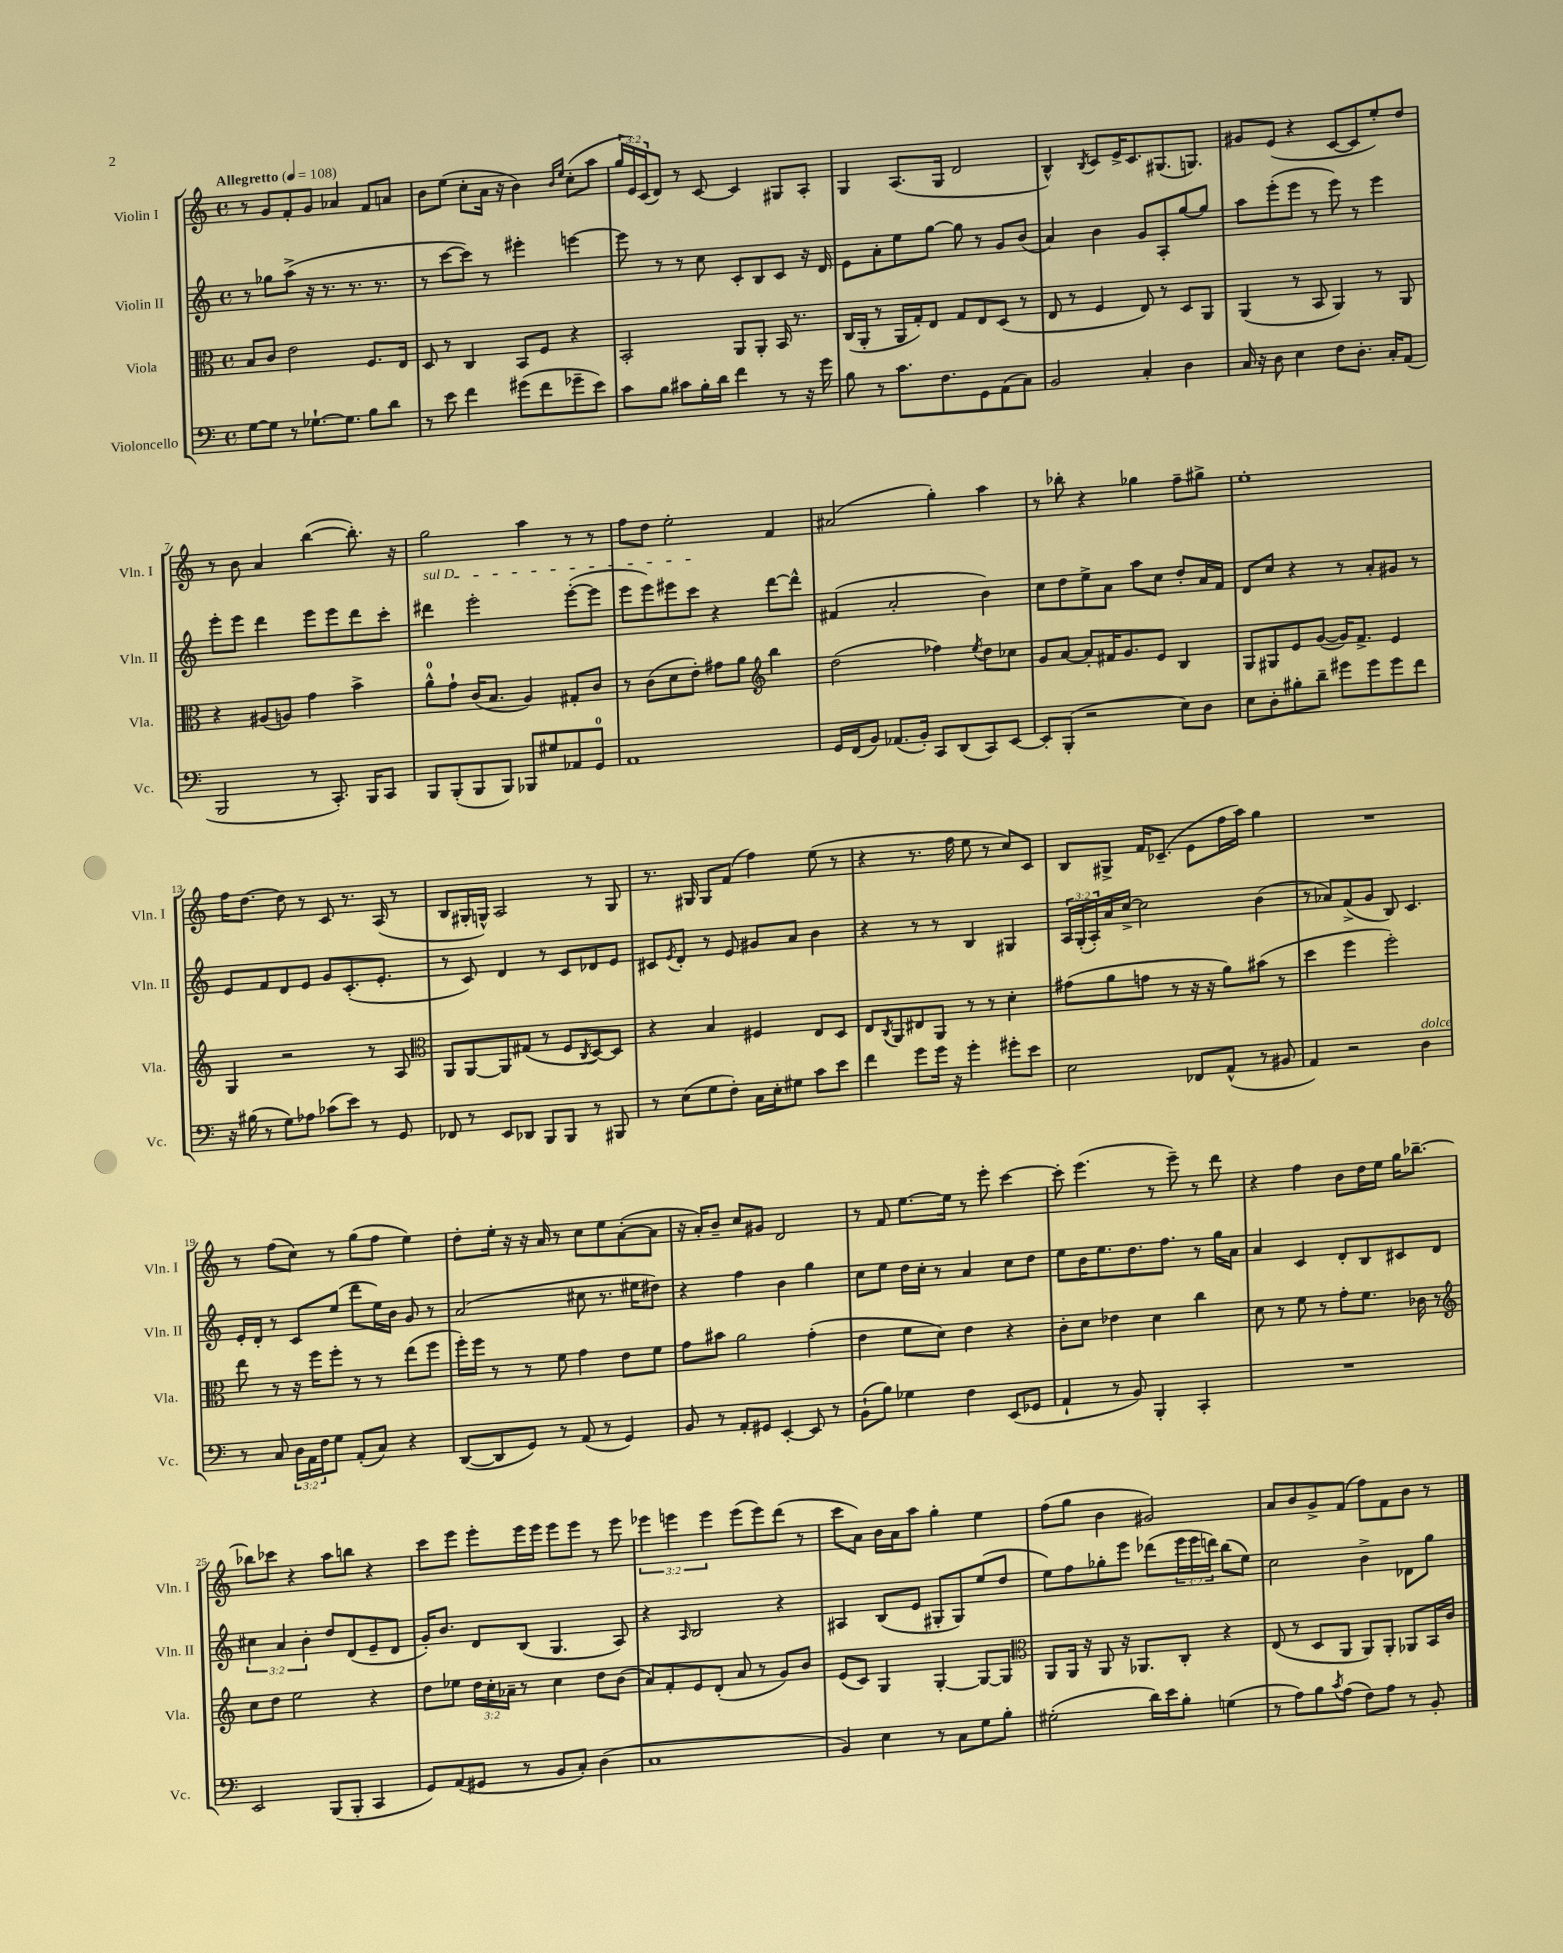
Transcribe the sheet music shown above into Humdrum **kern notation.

**kern	**kern	**kern	**kern
*staff4	*staff3	*staff2	*staff1
*clefF4	*clefC3	*clefG2	*clefG2
*k[]	*k[]	*k[]	*k[]
*M4/4	*M4/4	*M4/4	*M4/4
*met(c)	*met(c)	*met(c)	*met(c)
*MM108	*MM108	*MM108	*MM108
[8G\L	8B/L	8r	8r
8G\]J	8c/J	8gg-\L	8g/L
8r	2e\	(8aa^\J	8f'/
[8.G-`\L	.	16r	8g/J
.	.	8.r	.
.	.	.	4a-/
8.G-\]J	.	.	.
.	.	8.r	.
8B\L	8.F/L	.	8f/L
.	.	8.r	.
8d\J	.	.	8a/J
.	16E/Jk	.	.
=	=	=	=
8r	8D/	8r	8b\L
8e\	8r	[8ccc\L	(8ee\J
4f\	4C/	8ccc\]J)	8cc'\L
.	.	8r	16a\Jk
.	.	.	16r
(8g#\L	8BB/L	4eee#'\	4b\)
8f\	8F/J	.	.
.	.	.	16qqb/LL
.	.	.	16qqee/JJ
8g-~\	4r	[4eee\	(8cc'\L
8e\J)	.	.	8aa\J
=	=	=	=
8c\L	2BB'/	8eee\]	24gg/LL
.	.	.	24e/)
.	.	.	(24c/J
8B\J	.	8r	8d/J)
8c#\L	.	8r	8r
16B'\L	.	8cc\	[8c/
16d\JJ	.	.	.
4f\	8AA/L	8c'/L	4c/]
.	8AA'/J	8B/	.
8r	16BB/	8c/J	8G#/L
.	8.r	.	.
16r	.	16r	8A'/J
16g\	.	16d/	.
=	=	=	=
8B\	(16C/LL	8e\L	4G/
.	16AA'/JJ	.	.
8r	8r	8a'\	.
8.c\L	16AA/LL	8ee\	(8.A/L
.	16G'/J)	.	.
.	8E/J	[8gg\J	.
8.F\	.	.	16G/Jk
.	8G/L	8gg\]	2d/
8GG\	8E/	8r	.
(8AA\	(8D/J	8g/L	.
8C\J)	8r	(8b/J	.
=	=	=	=
2BB/	8E/	4a/)	4B^^/)
.	8r	.	.
.	.	.	8qB/
.	4F/	4b\	8c/L
.	.	.	16e^/K
.	.	.	8.c/
4C'/	8E/)	8g/L	.
.	8r	8A'/	(8.G#/
4D\	8D/L	[8gg/	.
.	.	.	8.G/J)
.	8AA/J	8gg/]J	.
=	=	=	=
16C/	(4AA/	8aa\L	8g#/L
16r	.	.	.
8D\	.	(8eee'\	(8e/J
4E\	8r	8eee\J	4r
.	8BB/	8r	.
8F\L	4AA/)	8eee\)	[8c/L
8.D'\J	.	8r	8c/]
.	8r	4eee\	8ee'/)
16C'/LK	.	.	.
(8AA/J	8AA/	.	8dd/J
=	=	=	=
2BBB/	4r	8eee'\L	8r
.	.	8eee\J	8b\
.	(8A#/L	4ddd\	4a/
.	8A/J)	.	.
8r	4g\	8eee\L	([4bb\
8.CC'/)	.	8eee\	.
.	4b^\	8ddd\	8.bb'\])
16BBB/LK	.	.	.
8CC/J	.	8ccc'\J	.
.	.	.	16r
=	=	=	=
8BBB/L	8a^^\L	4ddd#\	2gg\
(8BBB'/	8g`\J	.	.
8BBB/	(16c/LK	2eee'\	.
.	8.B/J	.	.
8BBB/J)	.	.	.
8BBB-/L	4A/)	.	4aa\
8G#/	.	.	.
8AA-/	8G#'/L	([8eee'\L	8r
8GG/J	8c/J	8eee\]J	8r
=	=	=	=
1AA	8r	8eee\L	8ff\L
.	(8c\L	8eee\)	8dd\J
.	8d\	8eee#\	2ee'\
.	8e'\J)	8ccc\J	.
.	8g#\L	4r	.
.	8a\J	.	.
*	*clefG2	*	*
.	4bb\	[8ddd\L	4f/
.	.	8ddd^^\]J	.
=	=	=	=
16GG/LL	(2dd\	(4f#/	(2a#/
(16FF/J	.	.	.
8BB/J)	.	.	.
(8.AA-/L	.	2a'/	.
16BB'/Jk)	.	.	.
8CC/L	4ff-\)	.	4gg'\)
(8DD/	.	.	.
.	8qee/	.	.
8CC/)	8dd\L	4b\)	4aa\
[8EE/J	8cc-\J	.	.
=	=	=	=
8EE'/]L	8g/L	8cc\L	8r
(8BBB'/J	[8a/J	8dd\	8bb-'\
2r	8a'/]L	8ee^\	4r
.	16f#/K	8a\J	.
.	8.g/	.	.
.	.	8aa\L	4gg-\
.	8e/J	8cc\J	.
8E\L)	4B/	8dd'/L	8ff~\L
8D\J	.	16a/L	8gg#^\J
.	.	16f/JJ	.
=	=	=	=
8E\L	8G/L	8d/L	1ee'
8D'\	8G#/	8cc/J	.
8B#'\	8e/	4r	.
8d~\J	([8g/J	.	.
8g#\L	16g/]LK)	8r	.
.	8.f^/J	.	.
8g#\	.	8a'/L	.
8g#\	4e/	8g#/J	.
8f\J	.	8r	.
=	=	=	=
16r	4G/	8e/L	16ff\LK
(16B#\	.	.	[8.dd\J
8r	.	8f/	.
8G\L)	2r	8d/	8dd\]
8A-\J	.	8e/J	8r
(8c-\L	.	8g/L	8c/
8e\J)	.	(8.c'/	8.r
8r	8r	.	.
.	.	8.e'/J	(16A/
8GG/	8A/	.	8r
=	=	=	=
*	*clefC3	*	*
8FF-/	8AA/L	8r	8B/L
8r	[8AA/	8c/)	16G#'/L
.	.	.	16G^^/JJ)
8EE/L	8AA/]	4d/	2A/
8DD-/J	(8G#/J	.	.
8BBB/L	8r	8r	.
8BBB/J	8F/L	8c/L	.
.	8qC/	.	.
8r	[8D/)	8d-/	8r
8BBB#/	8D/]J	8e/J	8G/
=	=	=	=
8r	4r	8c#/L	8.r
.	.	8qe/	.
(8E\L	.	8d'/J	.
.	.	.	16G#/
8G\	4B/	8r	8G#/L
8F'\J)	.	8e/	(8f/J
16C\LL	4F#/	8g#/L	4ff\)
16E'\J	.	.	.
8G#\J	.	8a/J	.
8c\L	8E/L	4b\	(8ee\
8e\J	8D/J	.	8r
=	=	=	=
4f\	8E/L	4r	4r
.	8qC/	.	.
.	8AA/	.	.
8g\L	8E#/	8r	8.r
16g\Jk	8AA/J	8r	.
16r	.	.	16ff\
4g'\	8r	4B/	8ee\
.	8r	.	8r
8g#'\L	4d'\	4G#/	8cc/L)
8e\J	.	.	8c/J
=	=	=	=
2E\	(8g#\L	24A/LL	8B/L
.	.	(24G'/	.
.	.	24A'/)	.
.	8a\	16a/	8G#^/J
.	.	[16cc^/JJ	.
.	8g\J	2cc\]	16f/LK
.	.	.	(8.c-~/J
.	8r	.	.
8FF-/L	16r	.	8e\L
.	16r	.	.
(8AA^^/J	8a\L)	.	16ff\L
.	.	.	16aa\JJ)
8r	(8b#\J	(4b\	4gg\
8BB#/	8r	.	.
=	=	=	=
4AA/)	4dd\	8r	1r
.	.	8a-/L)	.
2r	4ff\	(8f^/	.
.	.	8g/J	.
.	2ff'\)	8B/)	.
.	.	4.c/	.
4D\	.	.	.
=	=	=	=
8r	8ee\	16e'/LL	8r
.	.	16d'/JJ	.
8C/	8r	8r	(8ff\L
24D\LL	16r	8c/L	8cc\J)
24AA\	.	.	.
.	16ff\LK	.	.
24F\J	.	.	.
8G\J	8ff'\J	(8ee/J	8r
(8AA'/L	8r	8ddd\L	(8gg\L
8C/J)	8r	16ee\L)	8ff\J
.	.	16b\JJ	.
4r	(8ee\L	8g/	4ee\)
.	8ff\J	8r	.
=	=	=	=
([8DD/L	16ff'\LL)	(2a/	8dd'\L
.	16ff\JJ	.	.
8DD/]	8r	.	16ee'\Jk
.	.	.	16r
8GG/J)	8r	.	16r
.	.	.	16a/
8r	8f\	.	8r
(8AA/	4g\	8cc#\	8cc\L
8r	.	8.r	8ee\
4GG/)	8e\L	.	([8a'\
.	.	16ee#\LK	.
.	8f\J	8dd#\J)	8a\]J
=	=	=	=
8BB/	8g\L	4r	16r
.	.	.	16a'/LK)
8r	8b#\J	.	8b~/J
8AA'/L	2a\	4ff\	8cc/L
8GG#/J	.	.	8g#/J
[4EE'/	.	4b\	2d/
8EE/]	(4g'\	4gg\	.
8r	.	.	.
=	=	=	=
(8BB`\L	4e\	8cc\L	8r
8B\J)	.	8ee\J	8f/
4G-\	8f\L	16dd\LL	[8.ee\L
.	.	16cc'\JJ	.
.	8d\J)	8r	.
.	.	.	16ee\]Jk
4F\	4e\	4a/	8r
.	.	.	8eee'\
(8EE/L	4r	8cc\L	[4ccc\
8GG-/J	.	8dd\J	.
=	=	=	=
4AA`/	8c'\L	8ee\L	8ccc'\]
.	8d\J	16b\K	(4.eee\
.	.	8.ee\	.
8r	4e-\	.	.
8BB/)	.	8.dd\	.
4BBB'/	4d\	.	8r
.	.	8.ff\J	.
.	.	.	8eee~\)
4CC'/	4cc\	8r	8r
.	.	16gg\LL	8ddd\
.	.	16a\JJ	.
=	=	=	=
1r	8d\	4a/	4r
.	8r	.	.
.	8f\	4c/	4ff\
.	8r	.	.
.	8g'\L	8d'/L	8b\L
.	8.f\J	8B/	16dd\L
.	.	.	16ee\JJ
.	.	8c#/	16gg\LK
.	16c-\	.	[8.bb-~\J
.	8r	8d/J	.
=	=	=	=
*	*clefG2	*	*
2EE/	8cc\L	6cc#\	8bb-\]L
.	8dd\J	.	8ccc-\J
.	.	6a/	.
.	2ee\	.	4r
.	.	6b'\	.
(8BBB/L	.	8dd/L	8aa\L
8BBB'/J	.	(8d/	8bb\J
4CC/	4r	8e~/	4r
.	.	8d/J	.
=	=	=	=
8GG/L)	8dd\L	16g'/LK)	8ccc\L
.	.	8.b/J	.
(8AA/	8ee-\J	.	8eee\J
8GG#/J	24dd\LL	8d/L	8eee'\L
.	24cc'\	.	.
.	24a-~\JJ	.	.
8r	8r	(8B/J	16eee\L
.	.	.	16eee\JJ
8BB/L	4cc\	4.G/	8eee\L
8C'/J)	.	.	8eee\J
(4D\	8dd\L	.	8r
.	(8b\J	8A/)	8eee\
=	=	=	=
1C	8a/L)	4r	6eee-\
.	8f'/	.	.
.	.	.	6eee\
.	.	16qqA/	.
.	8e/	2B/	.
.	.	.	6eee\
.	(8d'/J	.	.
.	8a/	.	(8eee\L
.	8r	.	8eee\)
.	8g/L)	4r	(8ddd\J
.	8b/J	.	8r
=	=	=	=
4BB/)	(8e/L	4A#/	8ccc\L
.	8c/J)	.	8a\J)
4E\	4G/	(8B/L	16b\LL
.	.	.	16a\J
.	.	8e/J	8aa\J
8r	[4G'/	8G#'/L	4gg'\
8C\L	.	8G#/)	.
8G\	8G/_L	(8ee/	4ee\
8B'\J	8G/]J	8dd/J	.
=	=	=	=
*	*clefC3	*	*
(2G#'\	8AA/L	8ee\L)	(8ff\L
.	16AA/Jk	8ff\	8gg\J
.	16r	.	.
.	8AA/	8gg-'\	4b\
.	16r	8eee\J	.
.	8.AA-/L	.	.
16d\LL)	.	(8ddd-\L	2g#/)
16e\J	.	.	.
8B'\J	8C'/J	24eee\L	.
.	.	24eee\	.
.	.	24ddd\JJ)	.
(4G\	4r	(8bb\L	.
.	.	8ee\J)	.
=	=	=	=
8r	(8E/	2cc\	8a/L
8A\L)	8r	.	8b/
8B\	8D/L	.	8g^/
8qc/	.	.	.
(8A\J	8AA/J	.	(8f/J
8F\L)	8AA/L)	4b^\	8ff\L)
8A\J	8AA'/J	.	8f\
8r	8AA-/L	8d-\L	8b\J
8BB'/	16BB/L	8gg\J	8r
.	16c/JJ	.	.
==	==	==	==
*-	*-	*-	*-
